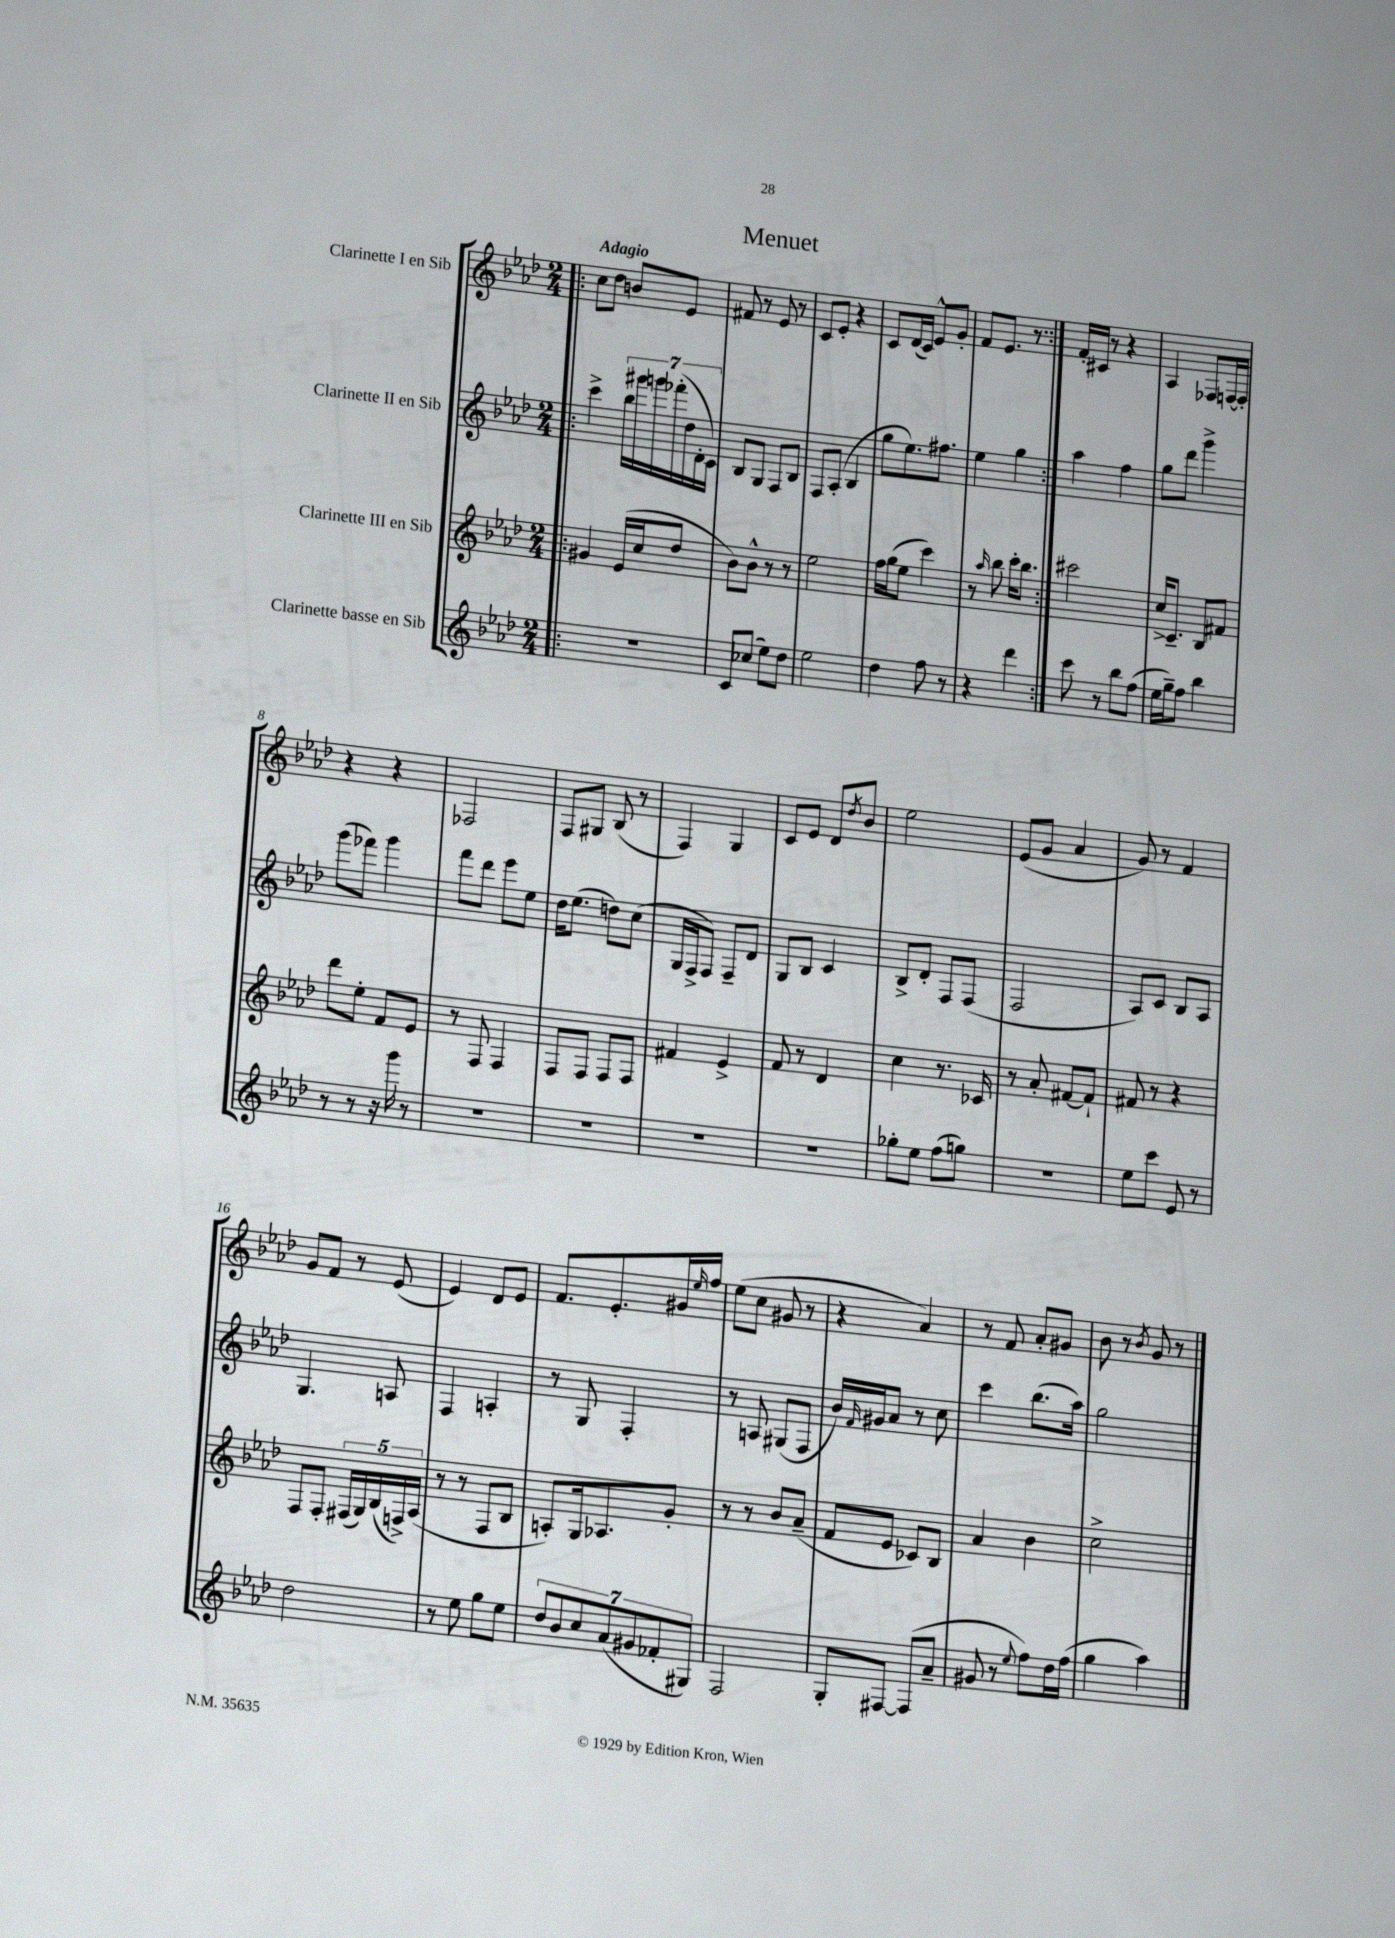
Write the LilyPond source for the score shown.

\header { title = "Menuet" }
<<
\new StaffGroup <<
\new Staff = "s0" \with { instrumentName = "Clarinette I en Sib" } {
    \clef treble \key aes \major \numericTimeSignature \time 2/4 \tempo "Adagio"
    \repeat volta 2 { \bar ".|:" c''8 des''8 b'8 ees'8 |
    fis'8 r8 ees'8 r8 |
    c'8 ees'8-. r4 |
    c'8 des'16( c'16) ees'8-^ g'8-. |
    f'8 ees'8. r8. | }
    f'16-. cis'16 r8 r4 |
    aes4 fes8 f16~ f16-. |
    r4 r4 |
    fes2 |
    f8 gis8 bes8( r8 |
    f4) g4 |
    c'8 ees'8 des'8 \acciaccatura { des''8 } bes'8 |
    ees''2 |
    ees'8( g'8 aes'4 |
    g'8) r8 f'4 |
    g'8 f'8 r8 ees'8( |
    ees'4) des'8 ees'8 |
    f'8. ees'8.-. gis'16 \grace { ees''16 } f''16 |
    ees''8( c''8 gis'8 r8 |
    r4 aes'4) |
    r8 f'8 aes'8-. gis'8 |
    bes'8 r8 \acciaccatura { bes'8 } g'8 r8 \bar "|." |
}
\new Staff = "s1" \with { instrumentName = "Clarinette II en Sib" } {
    \clef treble \key aes \major \numericTimeSignature \time 2/4
    \repeat volta 2 { \bar ".|:" c'''4-> \tuplet 7/4 { bes''16 gis'''16 g'''16 fes'''16-.( des''16 des'16-. c'16) } |
    bes8 g8 f8 bes8 |
    f8 aes8-.( bes4 |
    g''8 ees''8.) fis''8. |
    ees''4 g''4 | }
    aes''4 f''4 |
    g''8 des'''8 g'''4-> |
    g'''8( fes'''8) g'''4 |
    f'''8 des'''8 ees'''8 ees''8 |
    des''16 ees''8.( d''8) c''8( |
    g16 f16-> f8) f8-- des'8 |
    g8 bes8 c'4 |
    bes8-> des'8-. f8 f8( |
    f2 |
    aes8) c'8 bes8 aes8 |
    g4. a8 |
    f4 a4-. |
    r8 g8 f4-. |
    r8 a8 gis8( f8 |
    bes'16) \grace { f'16 } gis'16 aes'8 r8 c''8 |
    c'''4 bes''8.( aes''16) |
    g''2 \bar "|." |
}
\new Staff = "s2" \with { instrumentName = "Clarinette III en Sib" } {
    \clef treble \key aes \major \numericTimeSignature \time 2/4
    \repeat volta 2 { \bar ".|:" gis'4 ees'16( c''16 des''8 |
    bes'8) bes'8-^ r8 r8 |
    ees''2 |
    f''16 g''16( ees''8 c'''4) |
    r8 \grace { aes''16 } bes''8 c'''16-. bes''8. | }
    cis'''2 |
    c''16-> c'8.-- bes8 fis'8 |
    des'''8 ees''8-. f'8 ees'8 |
    r8 f8 f4 |
    f8 f8 f8 f8 |
    fis'4 ees'4-> |
    f'8 r8 des'4 |
    c''4 r8. ces'16 |
    r8 aes'8-. fis'8~ fis'8-! |
    fis'8 r8 r4 |
    f8 f8-. \tuplet 5/4 { fis16( g16) bes16( f16->) aes16( } |
    r8 r8 f8 bes8 |
    a8-.) g16 aes8. g'8-. |
    r8 r8 bes'8 aes'8--( |
    f'8 ees'8 ces'8) bes8 |
    aes'4 bes'4 |
    c''2-> \bar "|." |
}
\new Staff = "s3" \with { instrumentName = "Clarinette basse en Sib" } {
    \clef treble \key aes \major \numericTimeSignature \time 2/4
    \repeat volta 2 { \bar ".|:" R2 |
    c'8 ces''8( ees''8) des''8 |
    ees''2 |
    des''4 f''8 r8 |
    r4 des'''4 | }
    c'''8 r8 bes''8 f''8( |
    ees''16 g''16--) f''8 bes''4 |
    r8 r8 r16 g'''16 r8 |
    R2 |
    R2 |
    R2 |
    R2 |
    ges''8-. ees''8 f''8( g''8) |
    r2 |
    ees''8 c'''8 ees'8 r8 |
    des''2 |
    r8 ees''8 g''8 ees''8 |
    \tuplet 7/4 { des''8 bes'8 c''8 aes'8( gis'8 fes'8-. gis8) } |
    f2 |
    g8-. fis8~ fis8( aes'8-- |
    gis'8 r8 \appoggiatura { ees''8 } f''8) des''16 f''16( |
    g''4 aes''4) \bar "|." |
}
>>
>>
